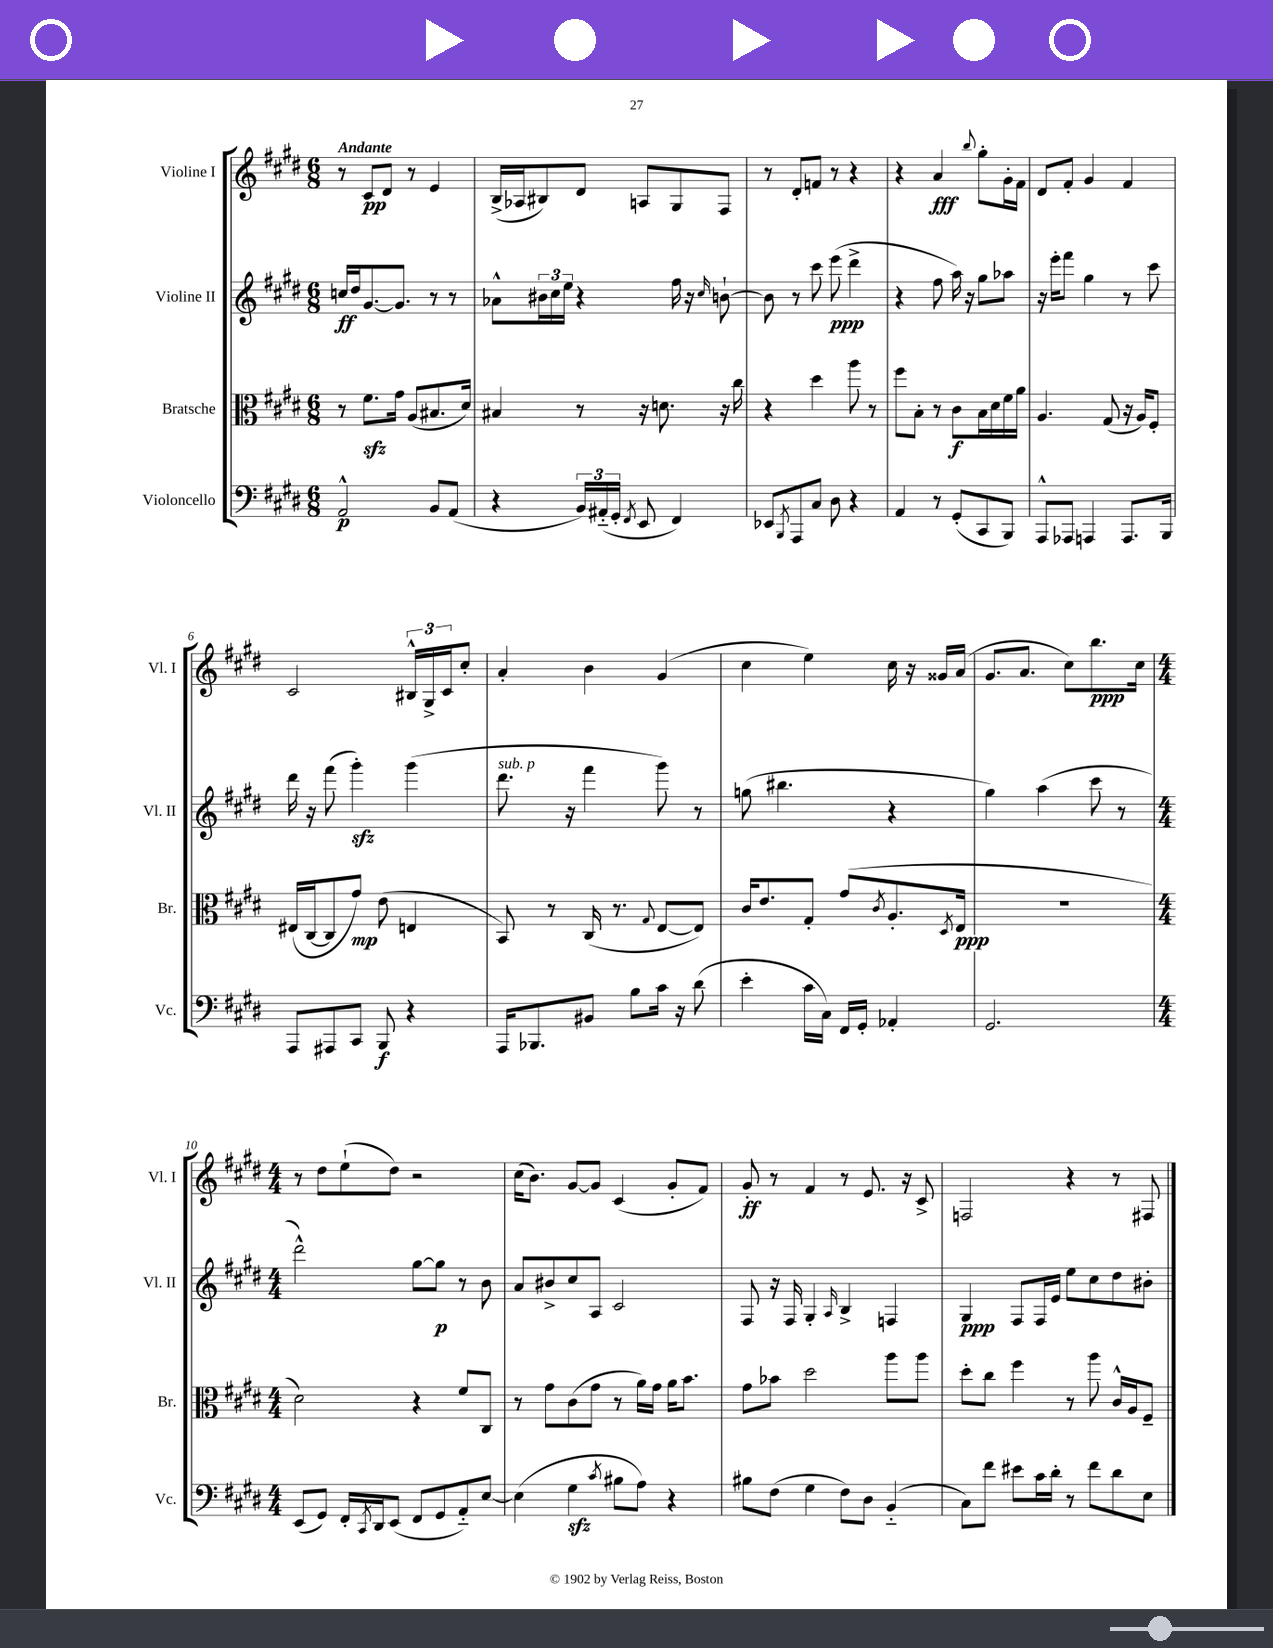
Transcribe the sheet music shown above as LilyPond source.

<<
\new StaffGroup <<
\new Staff = "s0" \with { instrumentName = "Violine I" shortInstrumentName = "Vl. I" } {
    \clef treble \key e \major \numericTimeSignature \time 6/8 \tempo "Andante"
    r8 cis'8\pp dis'8 r8 e'4 |
    b16->( aes16 bis8) dis'8 a8 gis8 fis8 |
    r8 dis'8-. f'8 r8 r4 |
    r4 a'4\fff \appoggiatura { b''8 } gis''8-. gis'16-. fis'16 |
    dis'8 fis'8-. gis'4 fis'4 |
    cis'2 \tuplet 3/2 { bis16-^ gis16-> cis'16 } cis''8-. |
    a'4-. b'4 gis'4( |
    cis''4 e''4) cis''16 r16 gisis'16 a'16( |
    gis'8. a'8. cis''8) b''8.\ppp cis''16 |
    \numericTimeSignature \time 4/4 r8 dis''8 e''8-!( dis''8) r2 |
    cis''16( b'8.) gis'8~ gis'8 cis'4( gis'8-. fis'8) |
    gis'8-.\ff r8 fis'4 r8 e'8. r16 cis'8-> |
    f2 r4 r8 fis8 \bar "|." |
}
\new Staff = "s1" \with { instrumentName = "Violine II" shortInstrumentName = "Vl. II" } {
    \clef treble \key e \major \numericTimeSignature \time 6/8
    c''16\ff dis''16 gis'8.~ gis'8. r8 r8 |
    aes'8-^ \tuplet 3/2 { bis'16 cis''16 e''16 } r4 fis''16 r16 \grace { cis''16 } b'8~-! |
    b'8 r8 cis'''8 e'''8\ppp( dis'''4-> |
    r4 fis''8 a''16) r16 gis''8 aes''8 |
    r16 e'''16-. fis'''8 gis''4 r8 cis'''8 |
    dis'''16 r16 fis'''8( gis'''4-.\sfz) gis'''4( |
    dis'''8.^\markup { \italic "sub. p" } r16 fis'''4 gis'''8) r8 |
    g''8( bis''4. r4 |
    gis''4) a''4( cis'''8 r8 |
    \numericTimeSignature \time 4/4 dis'''2-^) gis''8~ gis''8\p r8 b'8 |
    a'8 bis'8-> cis''8 a8 cis'2 |
    fis8 r16 fis16 gis4-. \grace { a16 } b4-> f4 |
    gis4\ppp fis8 fis16 e'16 e''8 cis''8 dis''8 bis'8-. \bar "|." |
}
\new Staff = "s2" \with { instrumentName = "Bratsche" shortInstrumentName = "Br." } {
    \clef alto \key e \major \numericTimeSignature \time 6/8
    r8 fis'8.\sfz gis'16 a8( bis8. dis'16) |
    bis4 r8 r16 d'8. r16 cis''16 |
    r4 dis''4 a''8 r8 |
    fis''8 b8-. r8 cis'8\f b16 dis'16 fis'16 a'16 |
    a4. gis8( r16 a16) fis8-. |
    eis16( cis16~ cis8 gis'8\mp) e'8( e4 |
    b,8) r8 cis16( r8. \appoggiatura { gis8 } e8~ e8) |
    cis'16 e'8. gis8-. gis'8( \acciaccatura { cis'8 } a8.-. \acciaccatura { dis8 } e16\ppp |
    R2. |
    \numericTimeSignature \time 4/4 dis'2) r4 fis'8 cis8 |
    r8 gis'8 cis'8( gis'8 r8 a'16) gis'16 a'16 b'8. |
    gis'8 bes'8 dis''2 a''8 a''8 |
    dis''8-. cis''8 fis''4 r8 a''8 cis'16-^ a16 fis8-- \bar "|." |
}
\new Staff = "s3" \with { instrumentName = "Violoncello" shortInstrumentName = "Vc." } {
    \clef bass \key e \major \numericTimeSignature \time 6/8
    a,2-^\p b,8 a,8( |
    r4 \tuplet 3/2 { b,16) ais,16-_( gis,16-. } \acciaccatura { fis,8 } e,8 fis,4) |
    ees,8 \acciaccatura { b,,8 } a,,8 cis8 dis8 r4 |
    a,4 r8 gis,8-.( cis,8 b,,8) |
    a,,8-^ aes,,8 a,,4 a,,8. b,,16 |
    a,,8 ais,,8 cis,8 b,,8\f r4 |
    a,,16 bes,,8. bis,8 b8 cis'16 r16 dis'8( |
    e'4-. cis'16 cis16) fis,16 gis,16-. aes,4-. |
    gis,2. |
    \numericTimeSignature \time 4/4 e,8( gis,8) fis,16-. \acciaccatura { cis,8 } dis,16 e,8( fis,8 gis,8 a,8-_) e8~ |
    e4( gis4\sfz \acciaccatura { cis'8 } bis8 a8) r4 |
    bis8 fis8( gis4 fis8) dis8 b,4-_( |
    cis8) fis'8 eis'8 cis'16 dis'16-. r8 fis'8 dis'8 e8 \bar "|." |
}
>>
>>
